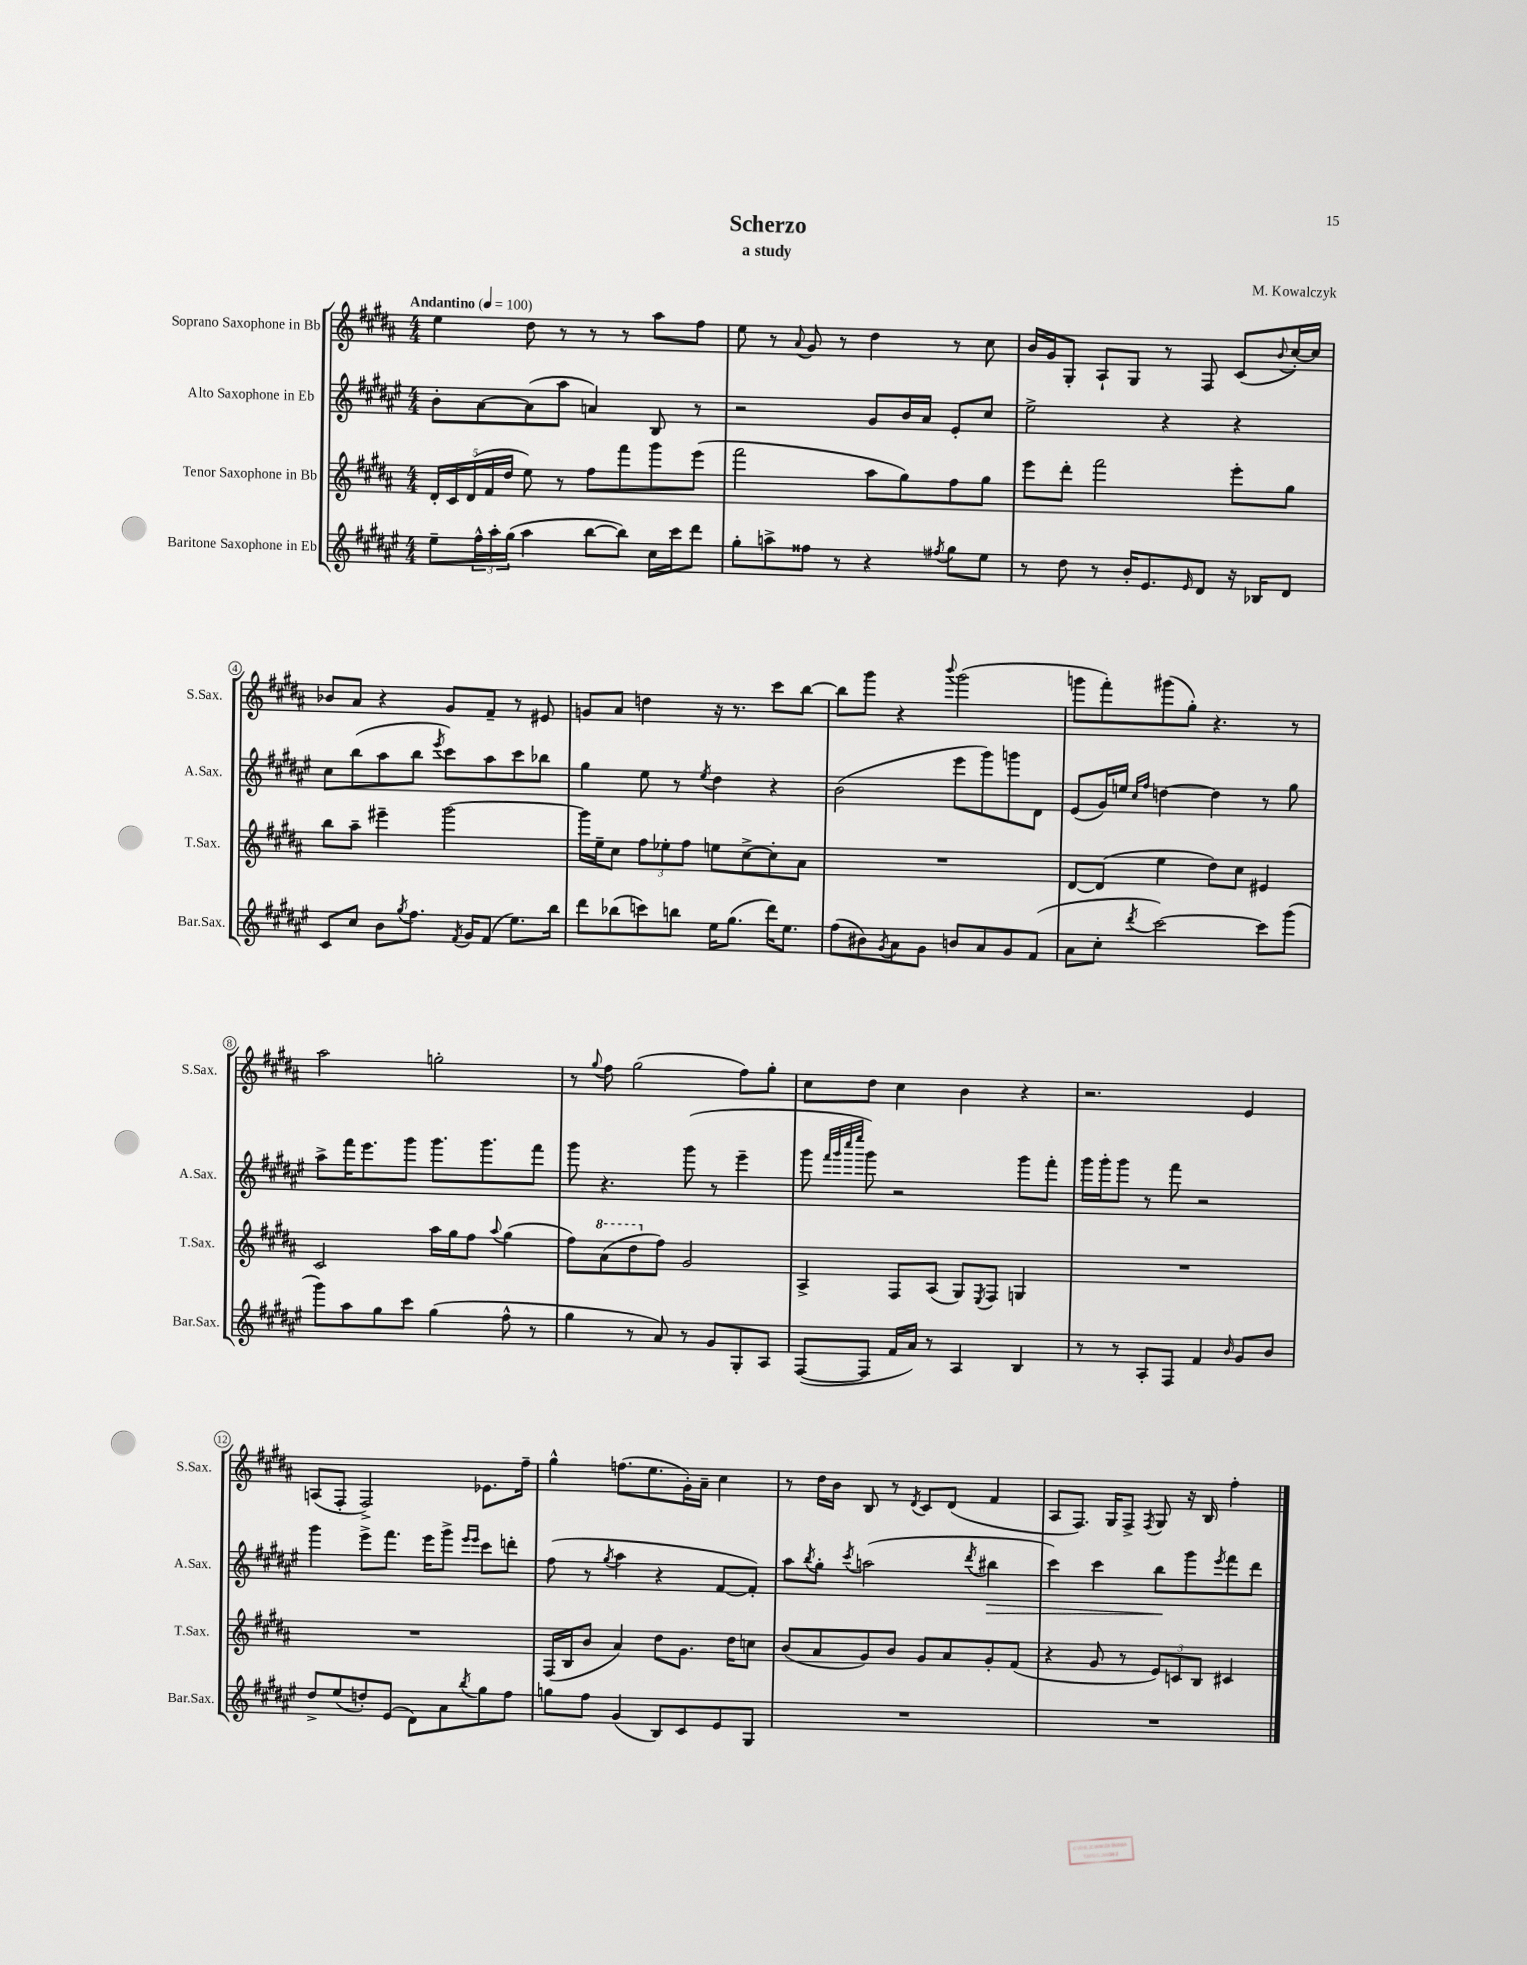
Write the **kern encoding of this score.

**kern	**kern	**kern	**dynam	**kern
*part4	*part3	*part2	*part2	*part1
*staff4	*staff3	*staff2	*staff2	*staff1
*I"Baritone Saxophone in Eb	*I"Tenor Saxophone in Bb	*I"Alto Saxophone in Eb	*	*I"Soprano Saxophone in Bb
*I'Bar.Sax.	*I'T.Sax.	*I'A.Sax.	*	*I'S.Sax.
*clefG2	*clefG2	*clefG2	*	*clefG2
*k[f#c#g#d#a#e#]	*k[f#c#g#d#a#]	*k[f#c#g#d#a#e#]	*	*k[f#c#g#d#a#]
*M4/4	*M4/4	*M4/4	*	*M4/4
*MM100	*MM100	*MM100	*	*MM100
=1	=1	=1	=1	=1
!	!	!	!	!LO:TX:a:B:t=Andantino
8ee#~\L	20d#'/LL	8b'\L	.	4ee\
.	20c#/	.	.	.
.	(20d#/	.	.	.
24ff#^^\L	.	[8a#\	.	.
.	20f#/	.	.	.
24aa#'\	.	.	.	.
.	20dd#/JJ	.	.	.
(24gg#\JJ	.	.	.	.
4aa#\	8ee\)	(8a#\]	.	8dd#\
.	8r	8aa#\J	.	8r
[8bb\L	8ff#\L	4an/)	.	8r
8bb\J])	8fff#\	.	.	8r
16cc#\LL	8ggg#\	8B/	.	8aa#\L
16ccc#\J	.	.	.	.
8ddd#\J	(8eee\J	8r	.	8ff#\J
=2	=2	=2	=2	=2
8gg#'\L	2fff#\	2r	.	8ee\
8aan^\	.	.	.	8r
.	.	.	.	8qqa#/
8ff##X\J	.	.	.	8g#/
8r	.	.	.	8r
4r	8aa#\L	8g#/L	.	4dd#\
.	8gg#\)	16b/L	.	.
.	.	16a#/JJ	.	.
8qff#X/	.	.	.	.
8gg#\L	8ff#\	8e#'/L	.	8r
8ee#\J	8gg#\J	8cc#/J	.	8cc#\
=3	=3	=3	=3	=3
8r	8eee\L	2ee#^\	.	16b/LL
.	.	.	.	16g#/J
8dd#\	8ddd#'\J	.	.	8G#'/J
8r	2fff#\	.	.	8A#`/L
16b'/KL	.	.	.	8G#/J
8.e#/	.	.	.	.
.	.	4r	.	8r
16qqe#/	.	.	.	.
8d#/J	.	.	.	8F#/
16r	8eee'\L	4r	.	(8c#/L
16B-X/KL	.	.	.	.
.	.	.	.	8qqb/
8d#/J	8gg#\J	.	.	[16cc#'/L)
.	.	.	.	16cc#/JJ]
!!LO:LB:g=z
=4	=4	=4	=4	=4
8c#/L	8bb\L	8cc#\L	.	8b-X/L
8cc#/J	8aa#~\J	(8bb\	.	8a#/J
8b\L	4eee#X~\	8aa#\	.	4r
8qgg#/	.	.	.	.
8.ff#\J	.	8bb\J	.	.
.	.	8qeee#/	.	.
.	[2ggg#\	8ccc#\L)	.	8g#/L
8qf#/	.	.	.	.
16g#/KL	.	.	.	.
(8f#/J	.	8aa#\	.	8f#~/J
8.ee#\L)	.	8ccc#\	.	8r
.	.	8bb-X\J	.	8e#X/
16bb\Jk	.	.	.	.
=5	=5	=5	=5	=5
8ddd#\L	16ggg#\LL]	4gg#\	.	8gn/L
.	16ee~\J	.	.	.
(8bb-X\	8cc#\J	.	.	8a#/J
8cccn\)	12ff#\L	8ee#\	.	4ddn\
.	12ee-X'\	.	.	.
8bbn\J	.	8r	.	.
.	12ff#\J	.	.	.
.	.	8qee#/	.	.
16ee#\KL	8een\L	4dd#\	.	16r
(8.gg#\J	.	.	.	8.r
.	[8cc#^\	.	.	.
16ddd#\KL)	8cc#'\]	4r	.	8ccc#\L
8.ee#\J	.	.	.	.
.	8a#\J	.	.	[8bb\J
=6	=6	=6	=6	=6
(8ff#\L	1r	(2b\	.	8bb\L]
8b#X\)	.	.	.	8ggg#\J
8qg#/	.	.	.	.
8a#\	.	.	.	4r
8g#\J	.	.	.	.
.	.	.	.	8qqbbb/
8bn/L	.	8eee#\L	.	(2ggg#\
8a#/	.	8ggg#\)	.	.
8g#/	.	8gggn\	.	.
(8f#/J	.	8d#\J	.	.
=7	=7	=7	=7	=7
8a#\L	[8d#/L	(8e#/L	.	8gggn\L
8cc#'\J	(8d#/J]	16g#/L)	.	8fff#'\)
.	.	16een/JJ	.	.
.	.	16qqcc#/LL	.	.
8qddd#/	.	16qqff#/JJ	.	.
[2ccc#\)	4ee\	[4ddn\	.	(8ggg#X\
.	.	.	.	8gg#'\J)
.	8dd#\L)	4dd\]	.	4.r
.	8cc#\J	.	.	.
8ccc#\L]	4e#X/	8r	.	.
(8ggg#\J	.	8gg#\	.	8r
!!LO:LB:g=z
=8	=8	=8	=8	=8
8ggg#\L)	2c#/	8aa#^\L	.	2aa#\
8aa#\	.	16fff#\K	.	.
.	.	8.eee#\	.	.
8gg#\	.	.	.	.
8ccc#\J	.	8ggg#\J	.	.
(4gg#\	16aa#\LL	8.ggg#\L	.	2ggn'\
.	16gg#\J	.	.	.
.	8ff#\J	.	.	.
.	.	8.ggg#\	.	.
.	8qqaa#/	.	.	.
8ff#^^\	(4gg#\	.	.	.
8r	.	8fff#\J	.	.
=9	=9	=9	=9	=9
4gg#\	8ff#\L)	8ggg#\	.	8r
.	.	.	.	8qqgg#/
*	*8va	*	*	*
.	(8aa#\	4.r	.	8ff#\
8r	8ddd#\	.	.	(2gg#\
*	*X8va	*	*	*
8a#/)	8ff#\J)	.	.	.
8r	2g#/	(8ggg#\	.	.
8g#/L	.	8r	.	.
8G#'/	.	4eee#~\	.	8ff#\L)
8A#/J	.	.	.	8gg#'\J
=10	=10	=10	=10	=10
([8F#/L	4A#^/	8ggg#\	.	8cc#\L
.	.	32qqfff#/LLL	.	.
.	.	32qqggg#/	.	.
.	.	32qqcccc#/	.	.
.	.	32qqeeee#/JJJ	.	.
8F#/J]	.	8ggg#\)	.	8dd#\J
16f#/LL	8F#/L	2r	.	4cc#\
16a#/JJ)	.	.	.	.
8r	(8A#/J	.	.	.
4A#/	8G#/L)	.	.	4b\
.	8qE/	.	.	.
.	8F#/J	.	.	.
4B/	4Gn/	8ggg#\L	.	4r
.	.	8fff#'\J	.	.
=11	=11	=11	=11	=11
8r	1r	16ggg#\LL	.	2.r
.	.	16ggg#'\J	.	.
8r	.	8ggg#\J	.	.
8A#'/L	.	8r	.	.
8F#/J	.	8fff#\	.	.
4f#/	.	2r	.	.
16qqb/	.	.	.	.
8g#/L	.	.	.	4e/
8b/J	.	.	.	.
!!LO:LB:g=z
=12	=12	=12	=12	=12
8dd#^/L	1r	4ggg#\	.	(8An/L
(8ee#/	.	.	.	8F#'/J
8ddn'/)	.	8eee#^\L	.	2F#^/)
(8e#/J	.	8.fff#\J	.	.
8d#\L)	.	.	.	.
.	.	16eee#\KL	.	.
8a#\	.	8ggg#^\J	.	.
.	.	16qqeee#/LL	.	.
8qbb/	.	16qqeee#/JJ	.	.
8gg#\	.	8ccc#\L	.	8.e-X\L
8ff#\J	.	8dddn'\J	.	.
.	.	.	.	16ff#~\Jk
=13	=13	=13	=13	=13
8ggn\L	(16F#/LL	(8ff#\	.	4gg#^^\
.	16B/J	.	.	.
8ff#\J	8b/J	8r	.	.
.	.	8qgg#/	.	.
(4g#/	4a#/)	4aa#\	.	(8.ffn\L
.	.	.	.	8.ee\
8B/L)	8dd#\L	4r	.	.
8c#/	8.g#\J	.	.	16g#'\L)
.	.	.	.	16a#~\JJ
8e#/	.	[8f#/L	.	4cc#\
.	16dd#\KL	.	.	.
8G#/J	8ccn\J	8f#'/J])	.	.
=14	=14	=14	=14	=14
1r	(8b/L	8aa#\L	.	8r
.	.	8qbb/	.	.
.	8a#/	8gg#'\J	.	16dd#\LL
.	.	.	.	16b\JJ
.	.	8qccc#/	.	.
.	8g#/)	(2aan\	.	8B/
.	8b/J	.	.	8r
.	.	.	.	8qd#/
.	8g#/L	.	.	8c#/L
.	8a#/	.	.	(8d#/J
.	.	8qddd#/	.	.
!	!	!	!LO:HP:b	!
.	8g#'/	4bb#X\	>	4f#/
.	(8f#/J	.	.	.
=15	=15	=15	=15	=15
1r	4r	4ccc#\)	.	8A#/L
.	.	.	.	8.F#/J)
.	8g#/	4ccc#\	.	.
.	.	.	.	16G#/KL
.	8r	.	.	8F#^/J
.	.	.	.	8qF#/
.	12e/L)	8bb\L	.	8G#/
.	12cn/	.	.	.
.	.	8ggg#\	]	16r
.	12B/J	.	.	.
.	.	.	.	16B/
.	.	8qeee#/	.	.
.	4c#X/	8fff#\	.	4ff#'\
.	.	8ddd#\J	.	.
==	==	==	==	==
*-	*-	*-	*-	*-
